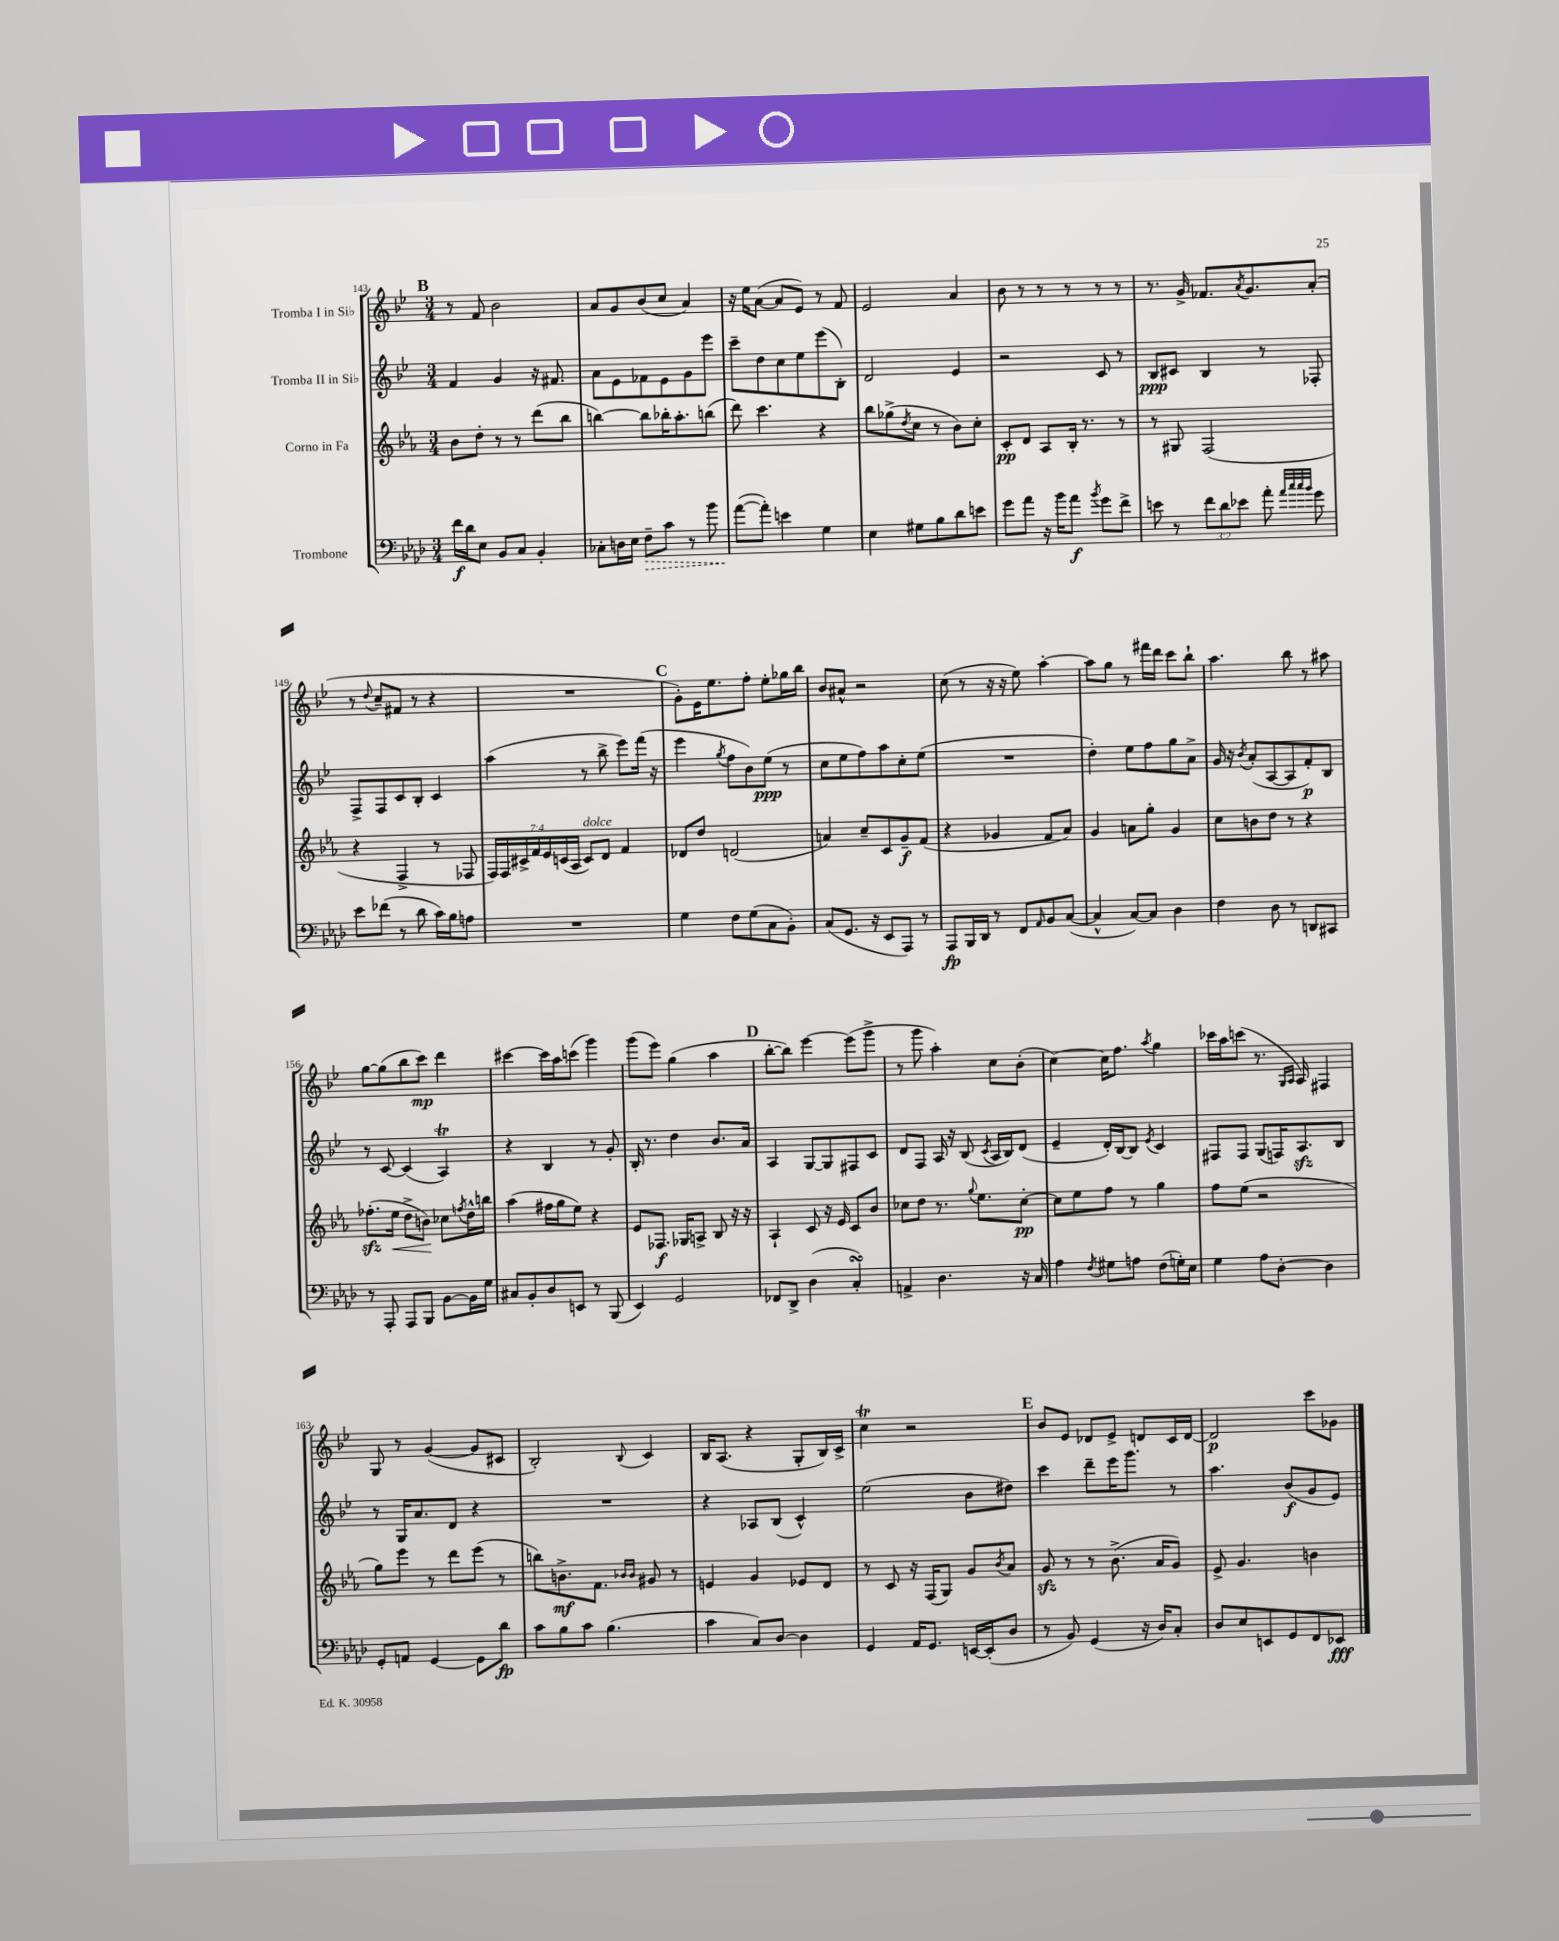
<<
\new StaffGroup <<
\new Staff = "s0" \with { instrumentName = "Tromba I in Sib" } {
    \clef treble \key bes \major \numericTimeSignature \time 3/4
    \mark \markup { \bold "B" } r8 f'8 bes'2 |
    a'8 g'8 bes'8( c''8 a'4) |
    r16 ees''16 a'8~( a'8 ees'8) r8 f'8 |
    ees'2 a'4 |
    bes'8 r8 r8 r8 r8 r8 |
    r8. g'16-> fes'8. \acciaccatura { a'8 } g'8. a'8-.( |
    r8 \appoggiatura { d''8 } c''8-- fis'8 r8 r4 |
    R2. |
    \mark \markup { \bold "C" } g'8-.) ees'16 ees''8. f''8-. ees''8-. ges''16 bes''16 |
    bes'8 ais'8-^ r2 |
    c''8( r8 r16 r16 ees''8) a''4~-. |
    a''8 g''8 r8 fis'''16 d'''16 c'''8 bes''8-! |
    a''4. bes''8 r8 ais''8 |
    g''8~ g''8( bes''8 c'''8\mp) d'''4 |
    cis'''4~ cis'''16 a''16 c'''8( g'''4) |
    g'''8( ees'''8) g''4( a''4 |
    \mark \markup { \bold "D" } bes''8~-. bes''8) ees'''4~ ees'''8( g'''8-> |
    r8 g'''8 a''4-.) c''8 bes'8-.( |
    c''4~) c''16 f''8. \acciaccatura { a''8 } g''4 |
    ces'''16 a''16 c'''8( r8. \grace { g16 a16 } a16) fis4 |
    g8 r8 g'4~( g'8 cis'8 |
    bes2-.) \appoggiatura { bes8 } c'4 |
    bes16 a8.( r4 g8-. bes16) c'16-> |
    c''4\trill r2 |
    \mark \markup { \bold "E" } bes'8 ees'8 des'8 ees'8-> d'8 c'16 d'16~ |
    d'2\p c'''8 ges'8 \bar "|." |
}
\new Staff = "s1" \with { instrumentName = "Tromba II in Sib" } {
    \clef treble \key bes \major \numericTimeSignature \time 3/4
    \mark \markup { \bold "B" } f'4 g'4 r16 fis'8. |
    a'8 ees'8 fes'8 ees'8 g'8 ees'''8 |
    c'''8-- d''8 c''8 ees''8 ees'''8( bes8-.) |
    d'2 ees'4 |
    r2 c'8 r8 |
    bes8\ppp cis'8 bes4 r8 fes8-. |
    f8-> f8 c'8 bes8-. c'4 |
    a''4( r8 bes''8-> ees'''8) f'''16( r16 |
    \mark \markup { \bold "C" } ees'''4 \acciaccatura { g''8 } f''8 bes'8) ees''8\ppp( r8 |
    c''8 ees''8 f''8) a''8 c''8-. ees''8( |
    R2. |
    d''4-.) ees''8 f''8 g''8 a'8-> |
    g'16 r16 \acciaccatura { bes'8 } a'8-.( a8~ a8 f'8-.\p) bes8 |
    r8 c'8~ c'4( a4\trill) |
    r4 bes4 r8 g'8-. |
    bes16-. r8. d''4 bes'8. a'16 |
    \mark \markup { \bold "D" } a4 g8~ g8 fis8 c'8 |
    d'8 f8 a16 r16 bes8( \acciaccatura { c'8 } a16 bes16) d'8( |
    ees'4-- d'16-.) bes16~ bes8 \acciaccatura { ees'8 } c'4 |
    fis8 fis8 g8( f16) a8.\sfz bes8 |
    r8 g16 a'8. d'8 r4 |
    R2. |
    r4 aes8 bes8( c'4-^) |
    ees''2( bes'8 dis''8) |
    \mark \markup { \bold "E" } c'''4 d'''8-- ees'''16 g'''8. r8 |
    a''4. bes'8\f( g'8 ees'8) \bar "|." |
}
\new Staff = "s2" \with { instrumentName = "Corno in Fa" } {
    \clef treble \key ees \major \numericTimeSignature \time 3/4 \override Staff.TupletNumber.text = #tuplet-number::calc-fraction-text
    \mark \markup { \bold "B" } bes'8 d''8-. r8 r8 d'''8( bes''8 |
    b''4~) b''8 bes''16-. aes''8.-. b''8( |
    d'''8) c'''4. r4 |
    bes''8 ges''8->( \acciaccatura { d''8 } c''8 r8 bes'8) c''8-. |
    c'8-.\pp d'8 aes8 bes16-. r8. r8 |
    r8 gis8 f2( |
    r4 f4-> r8 fes8 |
    \tuplet 7/4 { f16) f16 cis'16-> f'16 ees'16 c'16( aes16 } c'8^\markup { \italic "dolce" }) d'8 f'4 |
    \mark \markup { \bold "C" } des'8 d''8 d'2( |
    a'4) c''8-- c'8 g'8--\f f'8( |
    r4 ges'4 f'8 aes'8) |
    g'4 a'8 g''8-. g'4 |
    c''8 b'8 d''8 r8 r4 |
    fes''8.-.\sfz( ees''16\< d''8-> b'8\!) ces''8 \acciaccatura { f''8 } d''16-^ b''16 |
    aes''4( fis''16 g''16 ees''8) r4 |
    ees'8 fes8.\f ges16 a8-> bes8 r16 r16 |
    \mark \markup { \bold "D" } aes4-! c'8 r16 ees'16 c'8 bes'8 |
    ces''8 d''8 r8. \appoggiatura { g''8 } ees''8. ces''8~-.\pp |
    ces''8 ees''8 f''8 r8 g''4 |
    f''8 ees''8( r2 |
    g''8) ees'''8 r8 d'''8 ees'''8( r8 |
    b''8) b'8.->\mf f'8. \grace { bes'16 bes'16 } gis'8 r8 |
    e'4 g'4 ees'8 d'8 |
    r8 c'8 r16 f16( g8) g'8 \acciaccatura { bes'8 } aes'8 |
    \mark \markup { \bold "E" } g'8\sfz r8 r8 bes'8.->( aes'16 g'8) |
    ees'8-> g'4. b'4 \bar "|." |
}
\new Staff = "s3" \with { instrumentName = "Trombone" } {
    \clef bass \key aes \major \numericTimeSignature \time 3/4 \override Staff.TupletNumber.text = #tuplet-number::calc-fraction-text
    \mark \markup { \bold "B" } f'16\f des'16 ees8 bes,8 c8 bes,4-. |
    ces8-. d16 ees16 \once \override Hairpin.style = #'dashed-line f8--\> c'8 r8 bes'8 |
    aes'8~\!( aes'8-.) e'4 g4 |
    ees4 gis8 bes8 des'8 e'8 |
    g'8 aes'8 r16 bes'16 aes'8\f \acciaccatura { bes'8 } g'8 f'8-> |
    e'8 r8 \tuplet 3/2 { f'8 des'8 ees'8 } aes'8-. \grace { aes'32 c''32 c''32 bes'32 } g'8 |
    ees'8 fes'8( r8 des'8 c'16) bes16 a8 |
    R2. |
    \mark \markup { \bold "C" } g4 f8 g8( c8 bes,8-.) |
    c8( g,8. r16 ees,8 aes,,8) r8 |
    aes,,8\fp bes,,16 des,16 r8 f,8 \grace { aes,16 } bes,8 c8~( |
    c4-^ c8~) c8 des4 |
    f4 des8 r8 d,8 cis,8 |
    r8 aes,,8-. aes,,8 bes,,8 bes,8~ bes,16 g16 |
    cis8 bes,8-. des8 e,8 r8 bes,,8( |
    ees,4) g,2 |
    \mark \markup { \bold "D" } fes,8 des,8-> des4( c4-.\turn) |
    a,4-> des4. r16 c16 |
    aes4 \acciaccatura { f8 } gis8 a8 f8( g16-.) ees16 |
    g4 aes8 des8~-. des4 |
    g,8-. a,8 g,4~ g,8 des'8\fp |
    c'8 bes8 c'8 bes4.( |
    c'4 c8) des8~ des4 |
    g,4 aes,16 g,8. e,16~ e,16-.( des8 |
    \mark \markup { \bold "E" } r8 bes,8) g,4( r16 des16) c8-. |
    des8 ees8 e,8 g,8 f,8 ees,8\fff \bar "|." |
}
>>
>>
\layout { \context { \Score currentBarNumber = #143 } }
